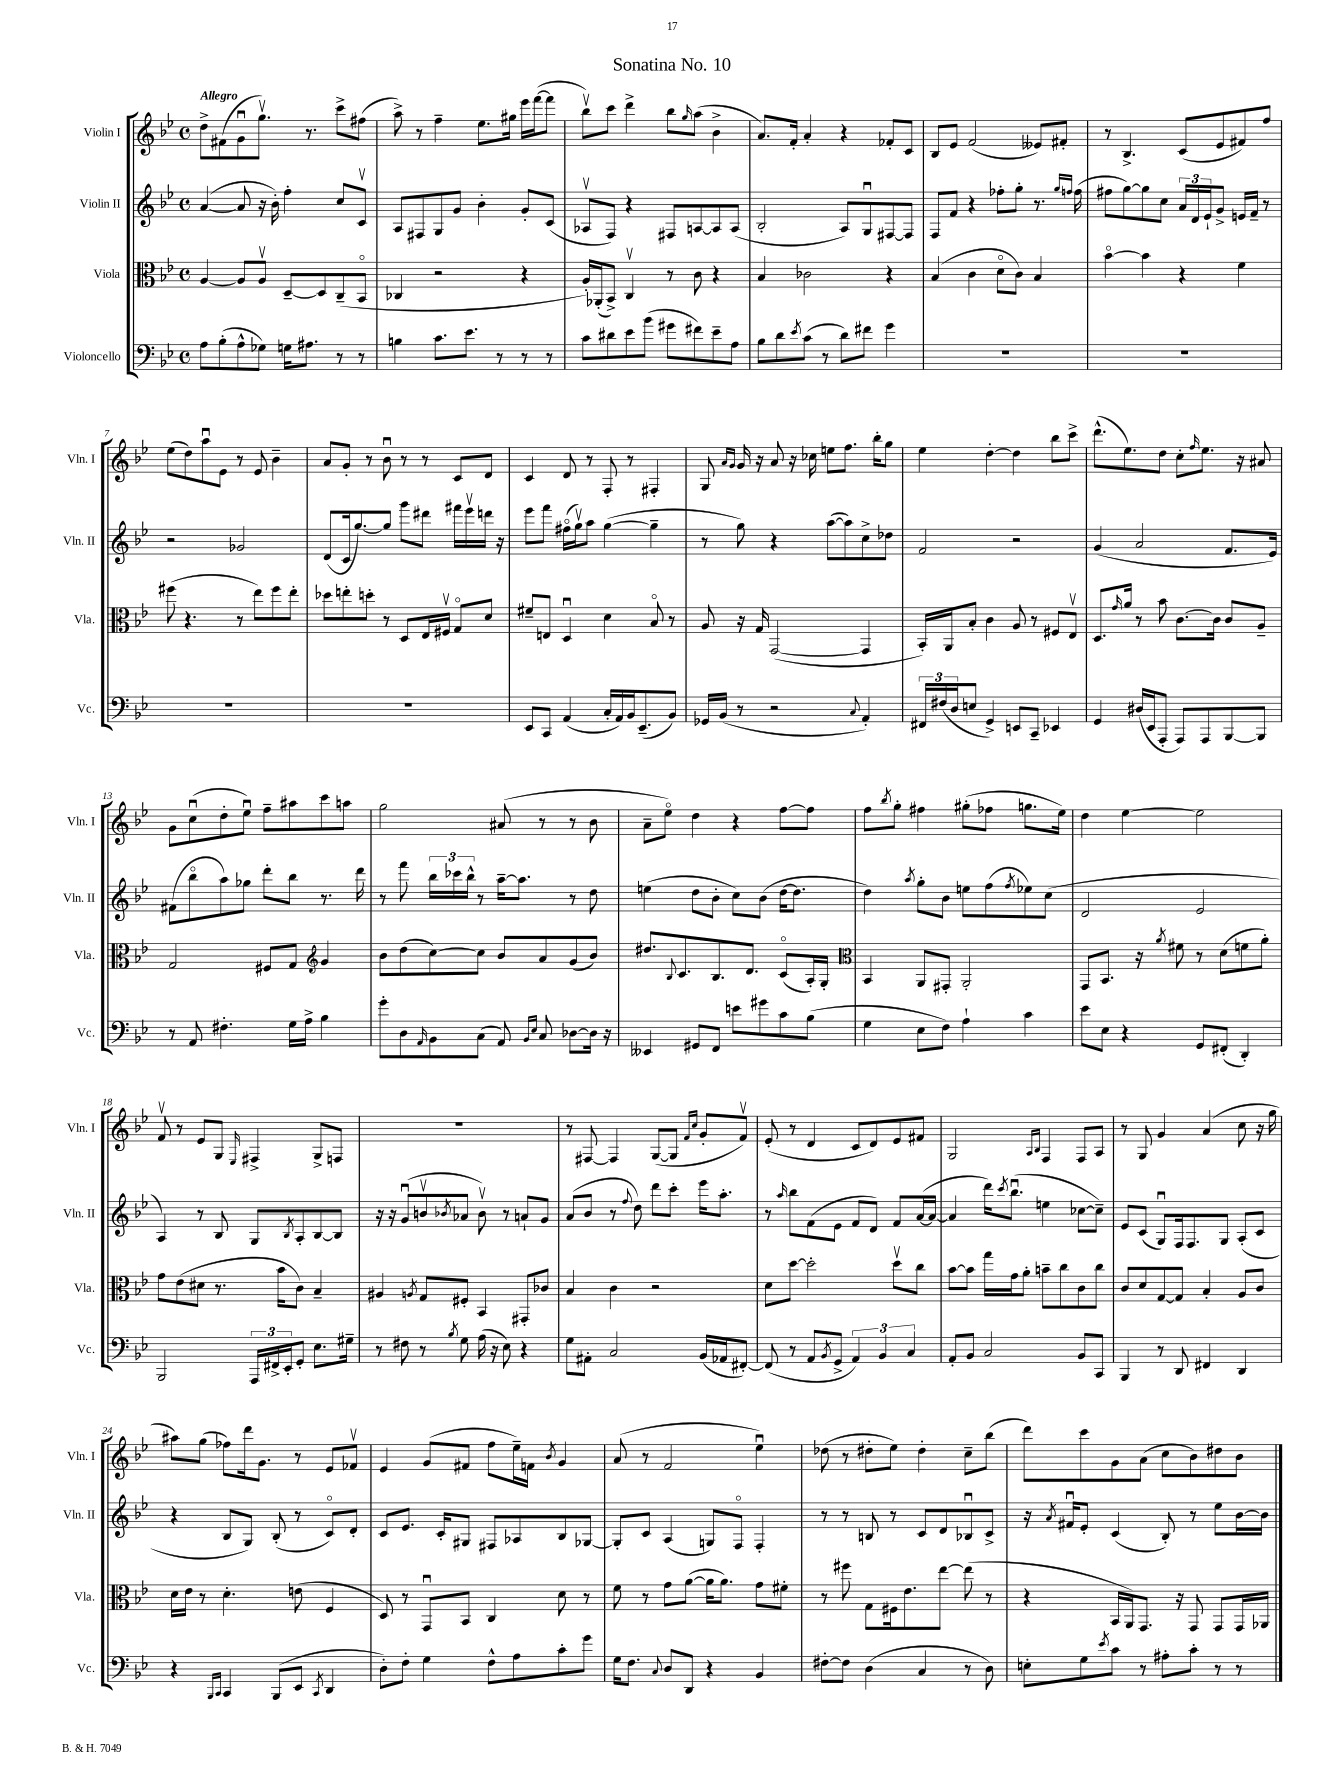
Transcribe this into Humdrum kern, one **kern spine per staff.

**kern	**kern	**kern	**kern
*staff4	*staff3	*staff2	*staff1
*clefF4	*clefC3	*clefG2	*clefG2
*k[b-e-]	*k[b-e-]	*k[b-e-]	*k[b-e-]
*M4/4	*M4/4	*M4/4	*M4/4
*met(c)	*met(c)	*met(c)	*met(c)
8A	[4A	([4a	8dd^
(8B-'	.	.	(8f#
8A^^	8A]	8a]	8gu
8G-)	8Av	16r	8.ggv)
.	.	16b-')	.
16G	[8D~	4ff'	.
8.A#	.	.	8.r
.	8D]	.	.
8r	(8C~	8cc	8ccc^
8r	8BB-o	8cv	(8ff#
=	=	=	=
4B	4C-	8A	8aa^)
.	.	8F#	8r
8.c	2r	8G	4ff~
.	.	8g	.
8.e-	.	.	.
.	.	4b-'	8.ee-
8r	.	.	.
.	.	.	16gg#
8r	4r	8g'	16eee-
.	.	.	([16fff
8r	.	(8c	8fff]
=	=	=	=
8c	16A')	8A-v	8bb-v)
.	(16AA-'	.	.
8d#	8BB-^)	8F)	8ccc
8e-	4Cv	4r	4ddd^
(8b-	.	.	.
8g#	8r	8F#	8bb-
.	.	.	16qqgg
8f#)	8c	[8A	(8aa
8e-~	4r	8A]	4b-^
8A	.	(8A	.
=	=	=	=
8B-	4B-	2B-'	8.a)
8d	.	.	.
.	.	.	16f'
8qe-	.	.	.
(8c	2c-	.	4a'
8r	.	.	.
8d)	.	8A)	4r
8f#	.	8Gu	.
4g	4r	[8F#	8f-'
.	.	8F#]	8c
=	=	=	=
1r	(4B-	8F	8B-
.	.	8f	8e-
.	4c	4r	(2f
.	8do	8ff-'	.
.	8c)	8gg'	.
.	4B-	8.r	8e--)
.	.	.	8f#'
.	.	16qqgg	.
.	.	16qqff	.
.	.	(16ff	.
=	=	=	=
1r	[4b-o	8ff#	8r
.	.	[8gg)	4.B-^
.	4b-]	8gg]	.
.	.	8cc	.
.	4r	24a	(8c
.	.	24d	.
.	.	24e-`	.
.	.	8g^	8e-
.	4f	16e	8f#)
.	.	16f~	.
.	.	8r	8ff
=	=	=	=
1r	(8ff#	2r	(8ee-
.	4.r	.	8dd)
.	.	.	8aau
.	.	.	8e-
.	8r	2g-	8r
.	8ee-)	.	8e-
.	8ff#	.	4b-~
.	8ee-'	.	.
=	=	=	=
1r	8dd-	(8d	8a
.	8ee'	16c	8g'
.	.	[8.gg)	.
.	8dd'	.	8r
.	8r	8gg]	8b-u
.	8D	8ggg	8r
.	16E-	8ddd#	8r
.	16F#v	.	.
.	8Go	16fff#	8c
.	.	16eee-v	.
.	8d	16ddd	8d
.	.	16r	.
=	=	=	=
8EE-	8f#~	8eee-	4c
8CC	8E	8fff	.
(4AA	4Du	(16ff#o	8d
.	.	16ggv)	.
.	.	8aa	8r
16C'	4d	([4gg	8F'
16AA)	.	.	.
16BB-	.	.	8r
(8.EE-~	.	.	.
.	8B-o	4gg~]	4F#'
8BB-)	8r	.	.
=	=	=	=
16GG-	8A	8r	8G
(16BB-	.	.	.
.	.	.	16qqa
.	.	.	16qqg
8r	16r	8gg)	16g
.	16G	.	16r
2r	([2GG	4r	8a
.	.	.	16r
.	.	.	16cc-
.	.	([8aa	8ee
.	.	8aa])	8.ff
8qqC	.	.	.
4AA')	4GG]	8cc^	.
.	.	.	16bb-'
.	.	8dd-	8gg
=	=	=	=
24FF#	16BB-')	2f	4ee-
(24F#	.	.	.
.	16AA	.	.
24D	.	.	.
8E	8B-'	.	.
4GG^)	4c	.	[4dd'
8EE	8A	2r	4dd]
8CC~	8r	.	.
4EE-	8F#	.	8bb-
.	8E-v	.	8ccc^
=	=	=	=
4GG	8.D	(4g	(8.ddd^^
.	16qqg	.	.
.	16a	.	8.ee-)
(16D#	8r	2a	.
16EE-	.	.	.
8AAA'	8b-	.	8dd
8AAA)	[8.c	.	8cc'
.	.	.	16qqff
8AAA	.	.	8.ee-
.	16c]	.	.
[8BBB-	8c	8.f	.
.	.	.	16r
8BBB-]	8A~	.	8a#
.	.	16e-)	.
=	=	=	=
8r	2G	(8f#	8g
8AA	.	8bb-o	(8ccu
4.F#'	.	8aa)	8dd'
.	.	8gg-	8ee-u)
.	8F#	8ddd'	8ff~
16G	8G	8bb-	8aa#
16A^	.	.	.
*	*clefG2	*	*
4B-	4g	8.r	8ccc
.	.	.	8aa
.	.	16ddd	.
=	=	=	=
8g'	8b-	8r	2gg
8D	(8dd	8fff	.
16qqAA	.	.	.
8BB-	[8cc)	24bb-	.
.	.	24ccc-	.
.	.	24bb-^^	.
(8C	8cc]	8r	.
8AA)	8b-	[16aa~	(8a#
.	.	8.aa]	.
16qqBB-	.	.	.
16qqE-	.	.	.
8C	8a	.	8r
[8D-	(8g	8r	8r
16D-]	8b-)	8dd	8b-
16r	.	.	.
=	=	=	=
4EE--	8.dd#	(4ee	8a~
.	.	.	8ee-o)
.	8qqB-	.	.
.	8.c	.	.
8GG#	.	8dd	4dd
8FF	8.B-	8b-'	.
8e	.	8cc)	4r
.	8.d	.	.
8g#	.	(8b-	.
8c	(8co	[16dd	[8ff
.	.	8.dd]	.
(8B-	16A')	.	8ff]
.	16G'	.	.
=	=	=	=
*	*clefC3	*	*
4G	4BB-	4dd)	8ff
.	.	.	8qbb-
.	.	.	8gg'
.	.	8qaa	.
8E-	8AA	8gg'	4ff#
8F)	8GG#'	8b-	.
4A`	2AA'	8ee	(8gg#'
.	.	(8ff	8ff-
.	.	8qff	.
4c	.	8ee-)	8.gg
.	.	(8cc	.
.	.	.	16ee-)
=	=	=	=
8e-	8GG	2d	4dd
8E-	8.BB-	.	.
4r	.	.	[4ee-
.	16r	.	.
.	8qa	.	.
.	8f#	.	.
8GG	8r	2e-	2ee-]
(8FF#'	(8d	.	.
4DD')	8f	.	.
.	8a')	.	.
=	=	=	=
2BBB-	8g	4A)	8fv
.	(8e-	.	8r
.	8d#	8r	8e-
.	8.r	8B-	8G
.	.	.	16qqE-
24AAA	.	8G	4F#^
24FF#^	.	.	.
.	16b-	.	.
24EE-'	.	.	.
.	.	8qB-	.
8GG'	8c)	8A'	.
8.E-	4B-~	[8B-	8G^
.	.	8B-]	8F
16G#~	.	.	.
=	=	=	=
8r	4A#	16r	1r
.	.	16r	.
8F#	.	(8gu	.
.	8qA	.	.
8r	8G	8bv	.
8qB-	.	8qb-	.
8G	8F#'	8a-	.
(16A	4BB-	8b-v)	.
16r	.	.	.
8E-)	.	8r	.
4r	8GG#'	8a`	.
.	8c-	8g	.
=	=	=	=
8G	4B-	(8a	8r
8AA#'	.	8b-	[8F#
2C	4c	8r	4F#]
.	.	8qqff	.
.	.	8dd)	.
.	2r	8ddd	([8G
.	.	8ccc'	8G]
.	.	.	16qqf
.	.	.	16qqcc
(16BB-	.	16eee-	8g'
16AA-	.	8.aa'	.
[8FF#')	.	.	8fv)
=	=	=	=
(8FF#]	8d	8r	(8e-'
.	.	16qqaa	.
8r	[8dd	8bb-	8r
8AA	2dd']	(8f	4d
8qBB-	.	.	.
8GG^	.	8e-	.
6AA)	.	8f	8c
.	.	8d)	8d)
6BB-	.	.	.
.	8ddv	8f	8e-
6C	.	.	.
.	8cc	([16a	8f#
.	.	16a_	.
=	=	=	=
8AA'	[8b-	4a]	2G
8BB-	8b-]	.	.
2C	16gg	16ddd)	.
.	.	8qccc	.
.	16g	(8.bb-u	.
.	8a'	.	.
.	.	.	16qqA
.	.	.	16qqB-
.	8b~	4ee	4F
.	8cc	.	.
8BB-	8c	[8cc-	8F
8CC	8cc	8cc-~])	8A
=	=	=	=
4BBB-	8c	8e-	8r
.	8d	(8c	8G
8r	[8G	8Gu)	4g
8DD	8G]	16F	.
.	.	8.F	.
4FF#	4B-'	.	(4a
.	.	8G	.
4DD	8A	(8A'	8cc
.	8c	8c	16r
.	.	.	16gg
=	=	=	=
4r	16d	4r	8aa#)
.	16e-	.	.
.	8r	.	(8gg
16qqBBB-	.	.	.
16qqCC	.	.	.
4CC	4.d'	8B-	8ff-)
.	.	8G)	16ddd
.	.	.	8.g
(8BBB-	.	(8B-'	.
8EE-	(8e	8r	8r
8qCC	.	.	.
4DD	4F	8co)	8e-
.	.	8d'	8f-v
=	=	=	=
8D')	8D)	8c	4e-
8F'	8r	8.e-	.
4G	8GGu	.	(8g
.	.	16c'	.
.	8BB-	8G#	8f#
8F^^	4C	8F#	8ff
8A	.	8A-	16ee-~)
.	.	.	16f
.	.	.	8qb-
8c'	8d	8B-	4g
8g	8r	[8G-	.
=	=	=	=
16G	8f	8G-']	(8a
8.F	.	.	.
.	8r	8c	8r
8qqC	.	.	.
8D	8g	(4A	2f
8DD	([8a	.	.
4r	16a]	8G)	.
.	8.a)	.	.
.	.	8Fo	.
4BB-	8g	4F'	4ee-u)
.	8f#'	.	.
=	=	=	=
[8F#'	8r	8r	(8dd-
8F#]	8ff#	8r	8r
(4D	8G	8B	8dd#'
.	16F#	8r	8ee-)
.	8.e-	.	.
4C	.	8c	4dd#'
.	[8ee-	8d	.
8r	(8ee-]	8B-u	8cc~
8D)	8r	8c^	(8bb-
=	=	=	=
8E'	4r	16r	8ddd)
.	.	8qa	.
.	.	16f#u	.
8G	.	8e-'	8ccc
8qe-	.	.	.
8c	16BB-	(4c	8g
.	16AA)	.	.
8r	8.GG	.	(8a
8A#'	.	8B-')	8cc
.	16r	.	.
8c'	8GG	8r	8b-)
8r	8GG	8ee-	8dd#
8r	16GG	[16b-	8b-
.	16AA-	16b-]	.
==	==	==	==
*-	*-	*-	*-
